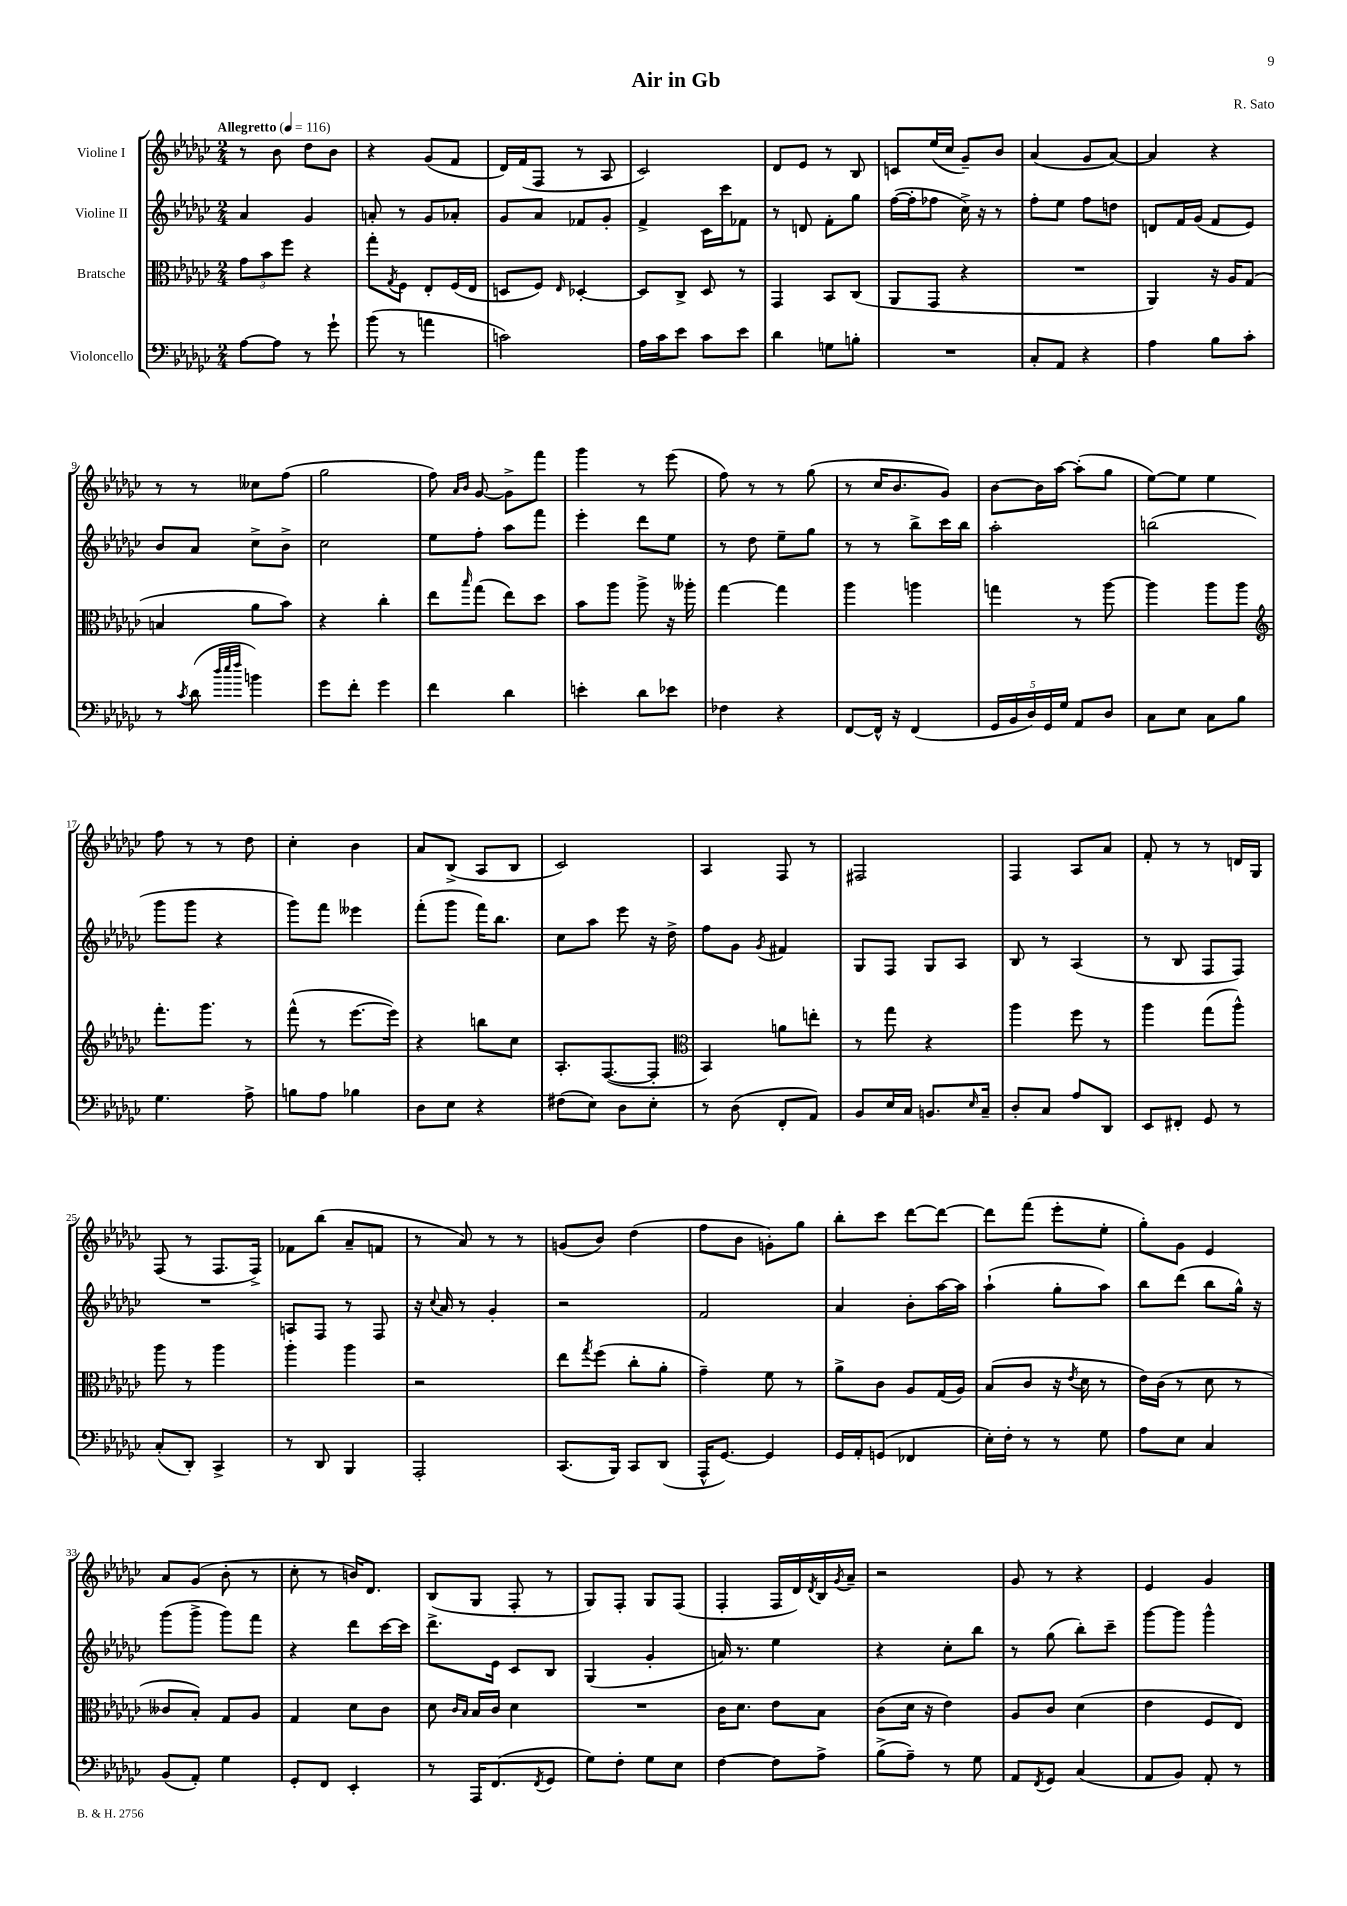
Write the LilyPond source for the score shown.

\header { title = "Air in Gb" composer = "R. Sato" }
<<
\new StaffGroup <<
\new Staff = "s0" \with { instrumentName = "Violine I" } {
    \clef treble \key ges \major \numericTimeSignature \time 2/4 \tempo "Allegretto" 4 = 116
    r8 bes'8 des''8 bes'8 |
    r4 ges'8( f'8 |
    des'16) f'16( f8 r8 aes8 |
    ces'2) |
    des'8 ees'8 r8 bes8 |
    c'8 ees''16( ces''16 ges'8--) bes'8 |
    aes'4( ges'8 aes'8~) |
    aes'4 r4 |
    r8 r8 ceses''8 f''8( |
    ges''2 |
    f''8) \grace { aes'16 bes'16 } ges'8~ ges'8-> f'''8 |
    ges'''4 r8 ees'''8( |
    f''8) r8 r8 ges''8( |
    r8 ces''16 bes'8. ges'8) |
    bes'8~ bes'16 aes''16~ aes''8-.( ges''8 |
    ees''8~) ees''8 ees''4 |
    f''8 r8 r8 des''8 |
    ces''4-. bes'4 |
    aes'8 bes8->( aes8 bes8 |
    ces'2) |
    aes4 f8 r8 |
    fis2 |
    f4 aes8 aes'8 |
    f'8-. r8 r8 d'16 ges16 |
    f8( r8 f8. f16->) |
    fes'8 bes''8( aes'8-- f'8 |
    r8 aes'8) r8 r8 |
    g'8( bes'8) des''4( |
    f''8 bes'8 g'8-.) ges''8 |
    bes''8-. ces'''8 des'''8~ des'''8~ |
    des'''8 f'''8( ees'''8-. ees''8-. |
    ges''8-.) ges'8 ees'4 |
    aes'8 ges'8( bes'8-. r8 |
    ces''8-. r8 b'16) des'8. |
    bes8( ges8 f8-. r8 |
    ges8) f8-. ges8 f8( |
    f4-. f16 des'16) \acciaccatura { des'8 } bes16 \acciaccatura { ges'8 } aes'16-- |
    r2 |
    ges'8 r8 r4 |
    ees'4 ges'4 \bar "|." |
}
\new Staff = "s1" \with { instrumentName = "Violine II" } {
    \clef treble \key ges \major \numericTimeSignature \time 2/4
    aes'4 ges'4 |
    a'8-. r8 ges'8 aes'8-. |
    ges'8 aes'8 fes'8 ges'8-. |
    f'4-> ces'16 ces'''16 fes'8 |
    r8 d'8 f'8-. ges''8 |
    f''16~( f''16-. fes''8 ces''16->) r16 r8 |
    f''8-. ees''8 f''8 d''8 |
    d'8 f'16 ges'16( f'8 ees'8) |
    bes'8 aes'8 ces''8-> bes'8-> |
    ces''2 |
    ees''8 f''8-. aes''8 f'''8 |
    ees'''4-. des'''8 ees''8 |
    r8 des''8 ees''8-- ges''8 |
    r8 r8 bes''8-> ces'''16 bes''16 |
    aes''2-. |
    b''2( |
    ges'''8 ges'''8 r4 |
    ges'''8) f'''8 eeses'''4 |
    f'''8-.( ges'''8 f'''16) bes''8. |
    ces''8 aes''8 ees'''8 r16 des''16-> |
    f''8 ges'8 \acciaccatura { ges'8 } fis'4 |
    ges8 f8 ges8 aes8 |
    bes8 r8 aes4( |
    r8 bes8 f8 f8) |
    R2 |
    a8 f8 r8 f8 |
    r16 \appoggiatura { ces''8 } aes'16 r8 ges'4-. |
    r2 |
    f'2 |
    aes'4 bes'8-. aes''16~ aes''16 |
    aes''4-!( ges''8-. aes''8) |
    bes''8 des'''8( bes''8 ges''16-^) r16 |
    ges'''8( ges'''8-> ges'''8) f'''8 |
    r4 des'''8 ces'''16~ ces'''16 |
    des'''8.-> ees'16 ces'8 bes8 |
    ges4( ges'4-. |
    a'16) r8. ees''4 |
    r4 ces''8-. bes''8 |
    r8 ges''8( bes''8-.) ces'''8-- |
    ges'''8~ ges'''8 ges'''4-^ \bar "|." |
}
\new Staff = "s2" \with { instrumentName = "Bratsche" } {
    \clef alto \key ges \major \numericTimeSignature \time 2/4
    \tuplet 3/2 { ges'8 bes'8 f''8 } r4 |
    ges''8-. \acciaccatura { ges8 } f8 ees8-. f16( ees16 |
    d8 f8) \grace { ees16 } des4~-. |
    des8 ces8-> des8 r8 |
    ges,4 bes,8 ces8( |
    aes,8 ges,8 r4 |
    R2 |
    aes,4) r16 aes16 ges8( |
    b4 aes'8 bes'8) |
    r4 ces''4-. |
    ees''8 \grace { bes''16 } ges''8( ees''8) des''8 |
    bes'8 aes''8 aes''8-> r16 aeses''16-. |
    ges''4~ ges''4 |
    aes''4 a''4 |
    g''4 r8 aes''8~ |
    aes''4 aes''8 aes''8 |
    \clef treble f'''8.-. ges'''8. r8 |
    f'''8-^( r8 ees'''8.~ ees'''16) |
    r4 b''8 ces''8 |
    aes8.-. f8.~( f8-. |
    \clef alto bes,4) a'8 e''8-. |
    r8 ges''8 r4 |
    aes''4 f''8 r8 |
    aes''4 ges''8( aes''8-^) |
    aes''8 r8 aes''4 |
    aes''4-. aes''4 |
    r2 |
    ees''8 \acciaccatura { ges''8 } f''8( ces''8-. aes'8-. |
    ges'4--) f'8 r8 |
    aes'8-> ces'8 aes8 ges16( aes16) |
    bes8( ces'8 r16 \acciaccatura { ees'8 } des'16 r8 |
    ees'16) ces'16( r8 des'8 r8 |
    ceses'8 bes8-.) ges8 aes8 |
    ges4 des'8 ces'8 |
    des'8 \grace { ces'16 bes16 } bes16 ces'16 des'4 |
    R2 |
    ces'16 des'8. ees'8 bes8 |
    ces'8( des'16 r16 ees'4) |
    aes8 ces'8 des'4( |
    ees'4 f8 ees8) \bar "|." |
}
\new Staff = "s3" \with { instrumentName = "Violoncello" } {
    \clef bass \key ges \major \numericTimeSignature \time 2/4
    aes8~ aes8 r8 ges'8-! |
    bes'8( r8 a'4 |
    c'2) |
    aes16 ces'16 ees'8 ces'8 ees'8 |
    des'4 g8 b8-. |
    R2 |
    ces8-. aes,8 r4 |
    aes4 bes8 ces'8-. |
    r8 \acciaccatura { ces'8 } des'8( \grace { des''32 ees''32 f''32 } b'4) |
    ges'8 f'8-. ges'4 |
    f'4 des'4 |
    e'4-. des'8 ees'8 |
    fes4 r4 |
    f,8~ f,16-^ r16 f,4( |
    \tuplet 5/4 { ges,16 bes,16 des16) ges,16 ges16 } aes,8 des8 |
    ces8 ees8 ces8 bes8 |
    ges4. aes8-> |
    b8 aes8 bes4 |
    des8 ees8 r4 |
    fis8( ees8) des8 ees8-. |
    r8 des8( f,8-. aes,8) |
    bes,8 ees16 ces16 b,8. \grace { ees16 } ces16-- |
    des8-. ces8 aes8 des,8 |
    ees,8 fis,8-. ges,8 r8 |
    ces8-.( des,8-.) ces,4-> |
    r8 des,8 bes,,4 |
    aes,,2-. |
    ces,8.( bes,,16) ces,8 des,8( |
    aes,,16-^ ges,8.~) ges,4 |
    ges,16 aes,16-. g,8( fes,4 |
    ees16-.) f16-. r8 r8 ges8 |
    aes8 ees8 ces4 |
    bes,8( aes,8-.) ges4 |
    ges,8-. f,8 ees,4-. |
    r8 aes,,16 f,8.( \acciaccatura { f,8 } ges,8 |
    ges8) f8-. ges8 ees8 |
    f4~ f8 aes8-> |
    bes8->( aes8--) r8 ges8 |
    aes,8 \acciaccatura { f,8 } ges,8 ces4( |
    aes,8 bes,8) aes,8-. r8 \bar "|." |
}
>>
>>
